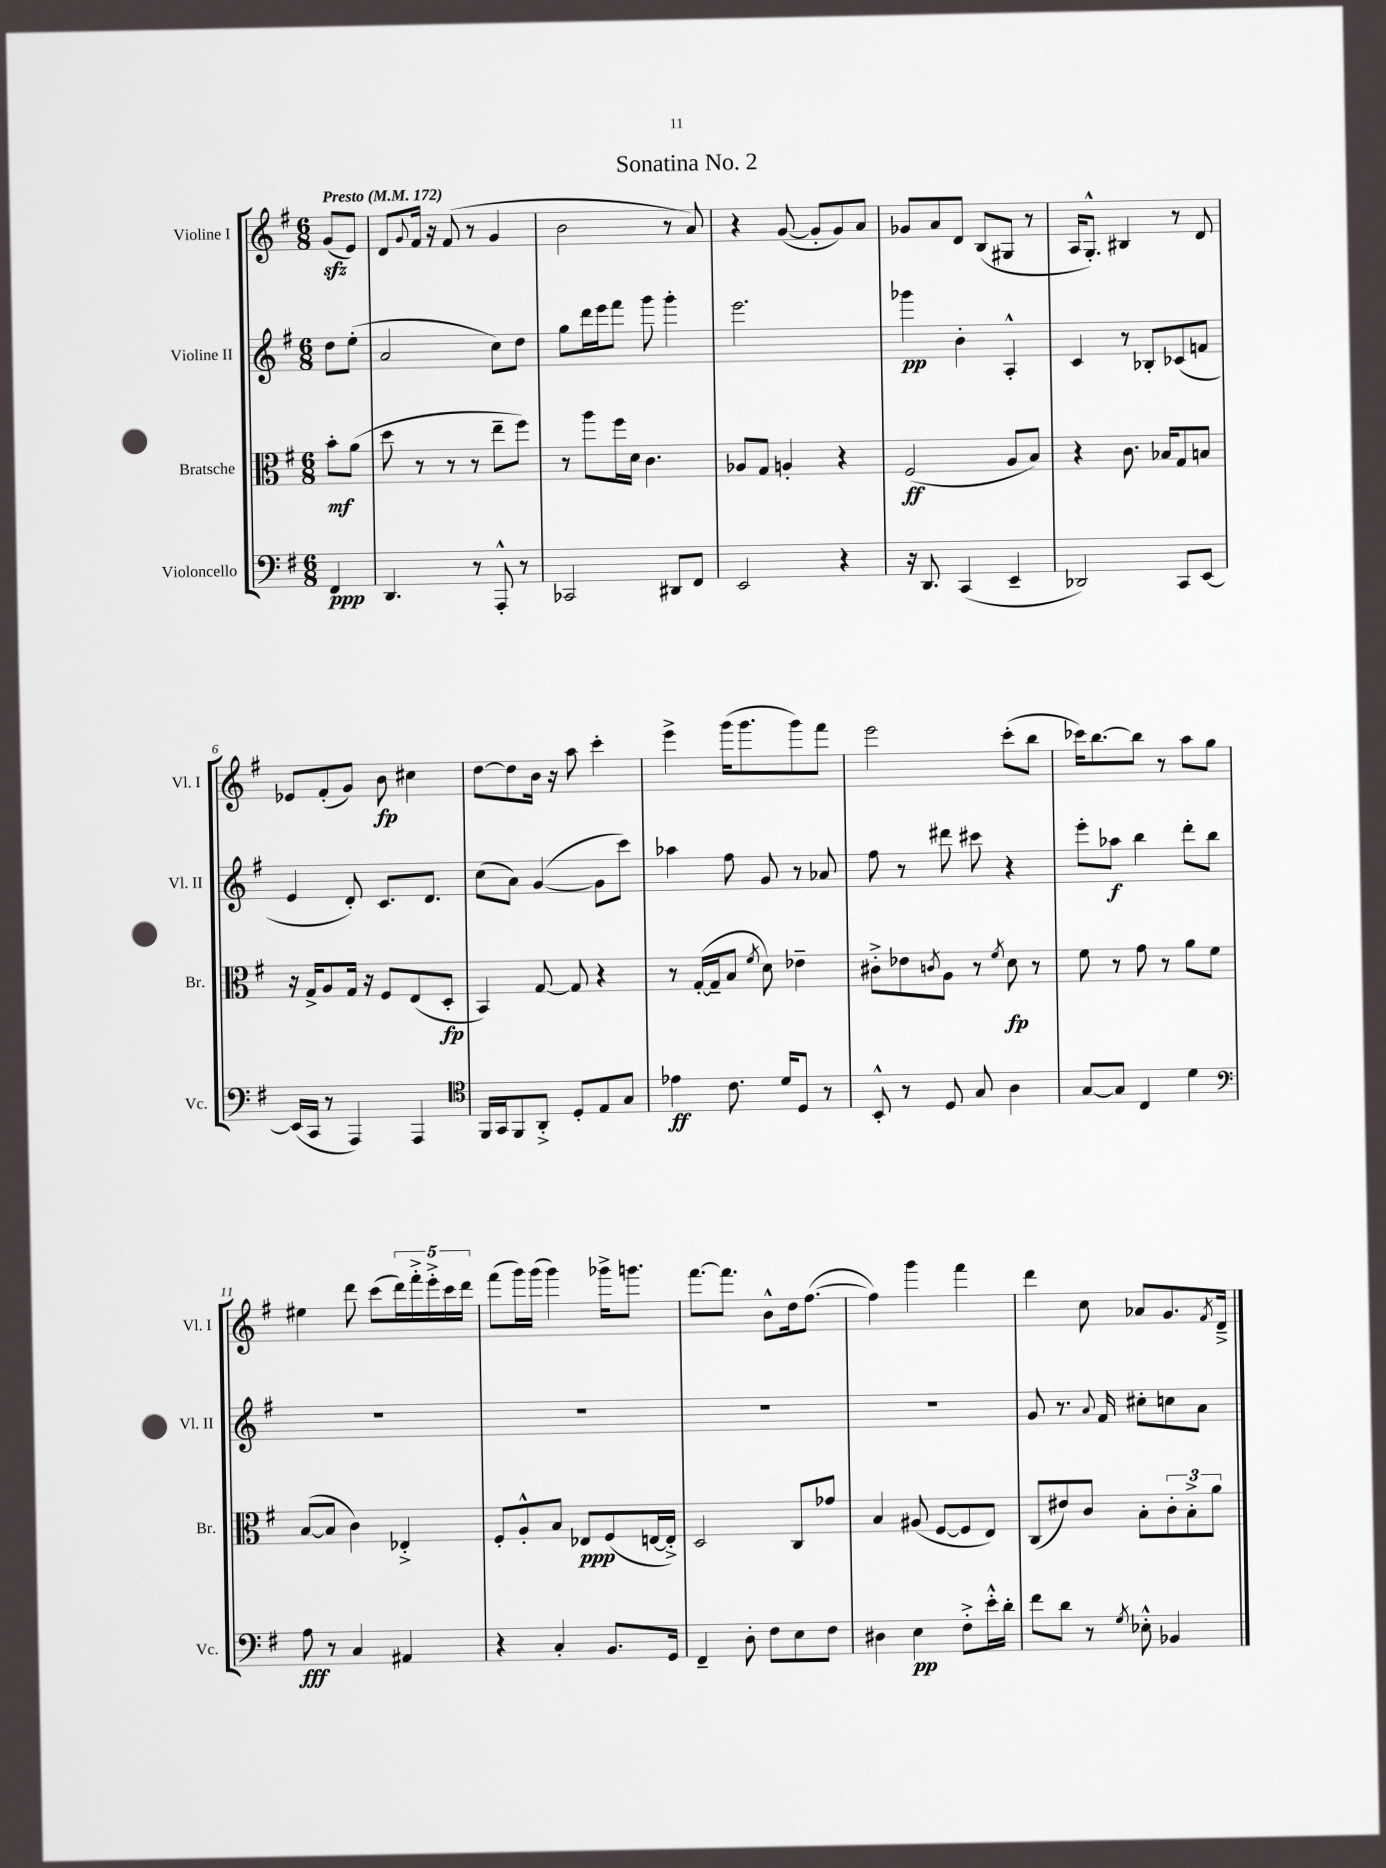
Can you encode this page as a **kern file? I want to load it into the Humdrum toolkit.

**kern	**dynam	**kern	**dynam	**kern	**dynam	**kern	**dynam
*part4	*part4	*part3	*part3	*part2	*part2	*part1	*part1
*staff4	*staff4	*staff3	*staff3	*staff2	*staff2	*staff1	*staff1
*I"Violoncello	*	*I"Bratsche	*	*I"Violine II	*	*I"Violine I	*
*I'Vc.	*	*I'Br.	*	*I'Vl. II	*	*I'Vl. I	*
*clefF4	*	*clefC3	*	*clefG2	*	*clefG2	*
*k[f#]	*	*k[f#]	*	*k[f#]	*	*k[f#]	*
*M6/8	*	*M6/8	*	*M6/8	*	*M6/8	*
*MM172	*	*MM172	*	*MM172	*	*MM172	*
=	=	=	=	=	=	=	=
!	!	!	!	!	!	!LO:TX:a:B:t=Presto	!
4FF#/	ppp	8b'\L	mf	8dd\L	.	(8gzz/L	.
.	.	(8a\J	.	(8ee'\J	.	8e/J)	.
=1	=1	=1	=1	=1	=1	=1	=1
4.DD/	.	8dd\	.	2a/	.	8d/L	.
.	.	.	.	.	.	8qqg/	.
.	.	8r	.	.	.	16f#/Jk	.
.	.	.	.	.	.	16r	.
.	.	8r	.	.	.	(8f#/	.
8r	.	8r	.	.	.	8r	.
8AAA'^^/	.	8ee~\L	.	8cc\L)	.	4g/	.
8r	.	8ff#\J)	.	8dd\J	.	.	.
=2	=2	=2	=2	=2	=2	=2	=2
2CC-X/	.	8r	.	8gg\L	.	2b\	.
.	.	8aa\L	.	16ddd\L	.	.	.
.	.	.	.	16eee\J	.	.	.
.	.	16ff#\L	.	8fff#\J	.	.	.
.	.	16d\JJ	.	.	.	.	.
.	.	4.c\	.	8ggg\	.	.	.
8DD#X/L	.	.	.	4ggg'\	.	8r	.
8FF#/J	.	.	.	.	.	8a/)	.
=3	=3	=3	=3	=3	=3	=3	=3
2EE/	.	8A-X/L	.	2.eee\	.	4r	.
.	.	8G/J	.	.	.	.	.
.	.	4An'/	.	.	.	([8g/	.
.	.	.	.	.	.	8g'/L]	.
4r	.	4r	.	.	.	8g/)	.
.	.	.	.	.	.	8a/J	.
=4	=4	=4	=4	=4	=4	=4	=4
16r	.	(2F#/	ff	4ggg-X\	pp	8g-X/L	.
8.DD/	.	.	.	.	.	.	.
.	.	.	.	.	.	8a/	.
(4CC/	.	.	.	4b'\	.	8d/J	.
.	.	.	.	.	.	(8B/L	.
4EE~/	.	8A/L	.	4A'^^/	.	8G#X/J	.
.	.	8B/J)	.	.	.	8r	.
=5	=5	=5	=5	=5	=5	=5	=5
2DD-X/)	.	4r	.	4c/	.	16A/KL	.
.	.	.	.	.	.	8.G'^^/J)	.
.	.	8.c\	.	8r	.	4B#X/	.
.	.	.	.	8B-X'/L	.	.	.
.	.	16B-X/KL	.	.	.	.	.
8CC/L	.	8G/	.	(8c-X/	.	8r	.
[8EE/J	.	8Bn/J	.	8fn/J	.	8d/	.
!!LO:LB:g=z
=6	=6	=6	=6	=6	=6	=6	=6
(16EE/LL]	.	16r	.	4e/	.	8e-X/L	.
16CC/JJ	.	16G^/KL	.	.	.	.	.
8r	.	8A/	.	.	.	(8f#'/	.
4AAA/)	.	16G/Jk	.	8d'/)	.	8g/J)	.
.	.	16r	.	.	.	.	.
.	.	8F#/L	.	8.c/L	.	8b\	fp
4AAA/	.	(8E/	.	.	.	4cc#X\	.
.	.	.	.	8.d/J	.	.	.
.	.	8D'/J	fp	.	.	.	.
=7	=7	=7	=7	=7	=7	=7	=7
*clefC4	*	*	*	*	*	*	*
16FF#/LL	.	4BB/)	.	(8cc\L	.	[8dd\L	.
16GG/J	.	.	.	.	.	.	.
8FF#/	.	.	.	8a\J)	.	8dd\]	.
8AA'^/J	.	[8G/	.	([4g/	.	16b\Jk	.
.	.	.	.	.	.	16r	.
8D'/L	.	8G/]	.	.	.	8aa\	.
8E/	.	4r	.	8g\L]	.	4ccc'\	.
8G/J	.	.	.	8ccc\J)	.	.	.
=8	=8	=8	=8	=8	=8	=8	=8
4e-X\	ff	8r	.	4aa-X\	.	4eee^\	.
.	.	([16G'/LL	.	.	.	.	.
.	.	16G~/J]	.	.	.	.	.
8.c\	.	8B/J	.	8ff#\	.	(16ggg\KL	.
.	.	.	.	.	.	8.ggg\	.
.	.	8qf#/	.	.	.	.	.
.	.	8d\)	.	8g/	.	.	.
16d/KL	.	.	.	.	.	.	.
8D/J	.	4e-X~\	.	8r	.	8ggg\)	.
8r	.	.	.	8a-X/	.	8fff#\J	.
=9	=9	=9	=9	=9	=9	=9	=9
8BB'^^/	.	8c#X'^\L	.	8ff#\	.	2eee\	.
8r	.	8e-X\	.	8r	.	.	.
.	.	8qcn/	.	.	.	.	.
8D/	.	8A\J	.	8ddd#X\	.	.	.
8G/	.	8r	.	8ccc#X\	.	.	.
.	.	8qf#/	.	.	.	.	.
4A\	.	8d\	fp	4r	.	(8ccc'\L	.
.	.	8r	.	.	.	8bb\J	.
=10	=10	=10	=10	=10	=10	=10	=10
[8G/L	.	8f#\	.	8eee'\L	.	16ccc-X\KL)	.
.	.	.	.	.	.	[8.bb\	.
8G/J]	.	8r	.	8aa-X\J	f	.	.
4C/	.	8g\	.	4bb\	.	8bb\J]	.
.	.	8r	.	.	.	8r	.
4d\	.	8a\L	.	8ddd'\L	.	8aa\L	.
.	.	8f#\J	.	8bb\J	.	8gg\J	.
!!LO:LB:g=z
=11	=11	=11	=11	=11	=11	=11	=11
*clefF4	*	*	*	*	*	*	*
8A\	fff	([8B/L	.	2.r	.	4ee#X\	.
8r	.	8B/J]	.	.	.	.	.
4C/	.	4c\)	.	.	.	8ddd\	.
.	.	.	.	.	.	(8ccc\L	.
4AA#X/	.	4E-X'^/	.	.	.	20ddd\L)	.
.	.	.	.	.	.	20fff#'^\	.
.	.	.	.	.	.	20eee'^\	.
.	.	.	.	.	.	20ccc\	.
.	.	.	.	.	.	20ddd\JJ	.
=12	=12	=12	=12	=12	=12	=12	=12
4r	.	8F#'/L	.	2.r	.	(8fff#\L	.
.	.	8A'^^/	.	.	.	16ggg\L)	.
.	.	.	.	.	.	(16ggg\JJ	.
4C'/	.	8B/J	.	.	.	4ggg\)	.
.	.	8E-X/L	ppp	.	.	.	.
8.BB/L	.	(8F#/	.	.	.	16ggg-X^\KL	.
.	.	.	.	.	.	8.gggn\J	.
.	.	[16En/L	.	.	.	.	.
16GG/Jk	.	16E'^/JJ])	.	.	.	.	.
=13	=13	=13	=13	=13	=13	=13	=13
4FF#~/	.	2D/	.	2.r	.	[8.fff#\L	.
.	.	.	.	.	.	8.fff#\J]	.
8D'\	.	.	.	.	.	.	.
8F#\L	.	.	.	.	.	8b^^\L	.
8E\	.	8C/L	.	.	.	16dd\k	.
.	.	.	.	.	.	([8.ff#\J	.
8F#\J	.	8g-X/J	.	.	.	.	.
=14	=14	=14	=14	=14	=14	=14	=14
4D#X\	.	4B/	.	2.r	.	4ff#\])	.
4E\	pp	(8A#X/	.	.	.	4ggg\	.
.	.	[8F#/L	.	.	.	.	.
8F#'^\L	.	8F#/]	.	.	.	4fff#\	.
16e'^^\L	.	8E/J)	.	.	.	.	.
16d'\JJ	.	.	.	.	.	.	.
=15	=15	=15	=15	=15	=15	=15	=15
8f#\L	.	(8C/L	.	8g/	.	4ddd\	.
8d\J	.	8e#X/)	.	8.r	.	.	.
8r	.	8c/J	.	.	.	8cc\	.
.	.	.	.	8qqa/	.	.	.
.	.	.	.	16f#/	.	.	.
8qG/	.	.	.	.	.	.	.
8E-X'^^\	.	8B'\L	.	8cc#X'\L	.	8a-X/L	.
4BB-X/	.	12c'\	.	8ccn\	.	8.g/	.
.	.	12B'^\	.	.	.	.	.
.	.	.	.	8a\J	.	.	.
.	.	12a\J	.	.	.	.	.
.	.	.	.	.	.	8qf#/	.
.	.	.	.	.	.	16d~^/Jk	.
==	==	==	==	==	==	==	==
*-	*-	*-	*-	*-	*-	*-	*-
